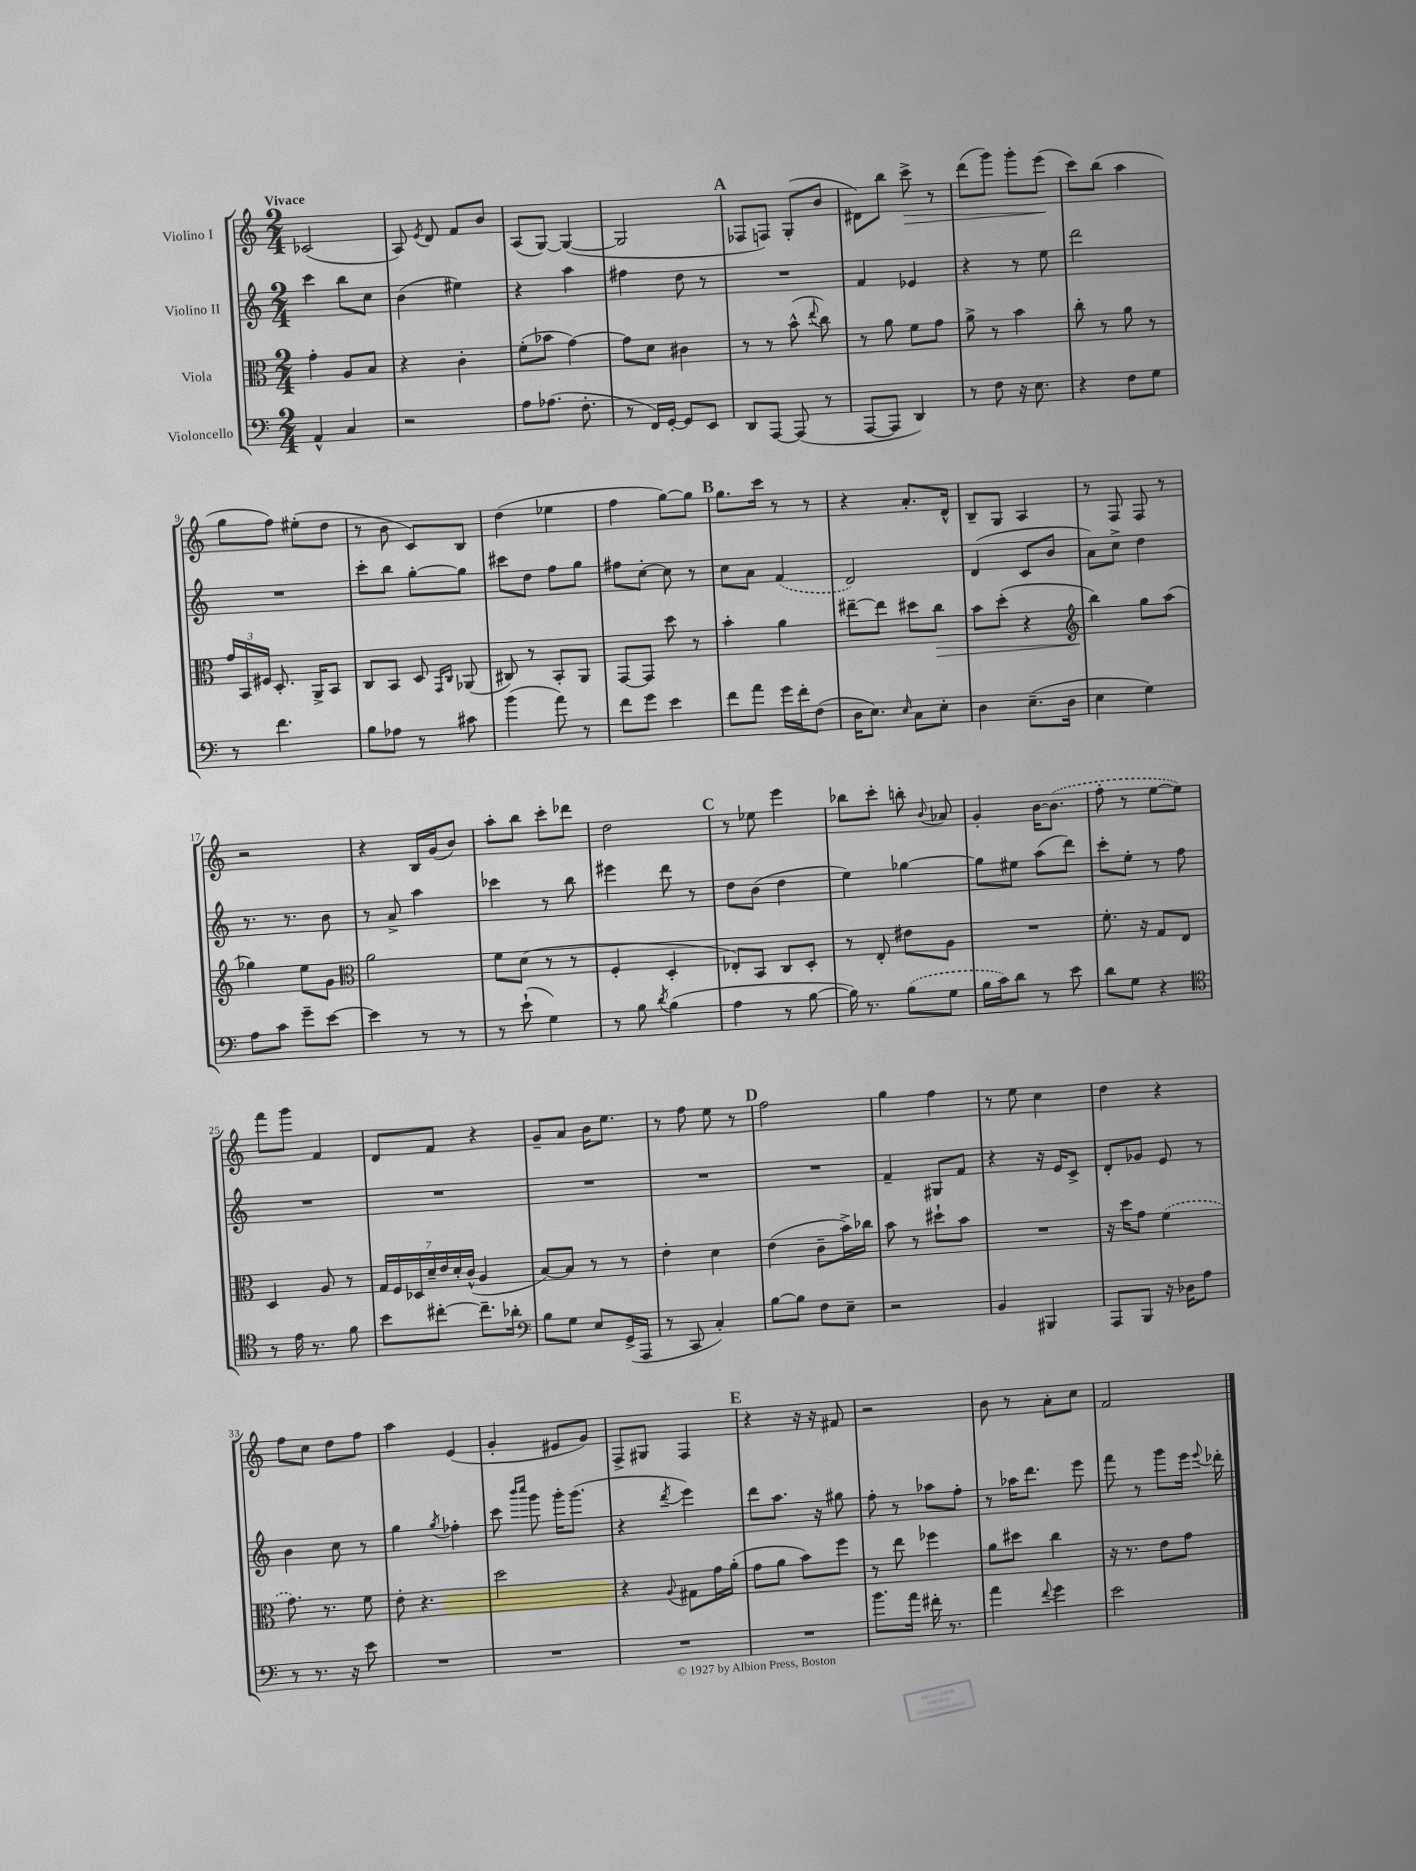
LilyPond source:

<<
\new StaffGroup <<
\new Staff = "s0" \with { instrumentName = "Violino I" } {
    \clef treble \key c \major \numericTimeSignature \time 2/4 \tempo "Vivace"
    \autoBeamOff ces'2( |
    a8) \acciaccatura { e'8 } d'8 f'8[ b'8] |
    a8[( g8]~) g4~( |
    g2 |
    \mark \markup { \bold "A" } fes8[ f8]) g8[-.( b'8] |
    dis'8[) b''8] c'''8->\> r8 |
    d'''8[( g'''8]) g'''8[-. e'''8]\!( |
    c'''8[) b''8]( a''4 |
    g''8[ f''8]) eis''8[-.( d''8] |
    r8 b'8 c'8[) b8] |
    d''4( ees''4 |
    f''4 g''8[~) g''8] |
    \mark \markup { \bold "B" } g''8.[ c'''16] r8 r8 |
    r4 a'8.[-. d'16]-^ |
    b8[-- g8] a4 |
    r8 f8 f8 r8 |
    r2 |
    r4 b16[ g'16( b'8]) |
    a''8[-. b''8] c'''8[-. des'''8] |
    d''2 |
    \mark \markup { \bold "C" } r8 ees''8 e'''4 |
    bes''8[ c'''8]-. b''8-. \appoggiatura { b'8 } aes'8 |
    g'4-. b'16[~ \once \slurDashed b'8.]( |
    f''8-. r8 e''8[~ e''8]) |
    f'''8[ g'''8] f'4 |
    d'8[ f'8] r4 |
    g'8[-- a'8] b'16[ e''8.] |
    r8 f''8 e''8 r8 |
    \mark \markup { \bold "D" } f''2 |
    g''4 f''4 |
    r8 e''8 c''4 |
    d''4 r4 |
    f''8[ c''8] d''8[ f''8] |
    a''4 e'4( |
    g'4-. eis'8[ g'8]) |
    f8[-> gis8] f4 |
    \mark \markup { \bold "E" } r4 r16 r16 fis'8 |
    r2 |
    b'8 r8 a'8[-. c''8] |
    f'2 \bar "|." |
}
\new Staff = "s1" \with { instrumentName = "Violino II" } {
    \clef treble \key c \major \numericTimeSignature \time 2/4
    \autoBeamOff c'''4 b''8[ c''8] |
    b'4( eis''4) |
    r4 a''4 |
    fis''4 d''8 r8 |
    \mark \markup { \bold "A" } R2 |
    f'4 ees'4 |
    r4 r8 e''8 |
    d'''2 |
    R2 |
    c'''8[-. b''8] g''8[~-. g''8] |
    cis'''8[ d''8] f''8[ g''8] |
    fis''8[ c''8]~-. c''8 r8 |
    \mark \markup { \bold "B" } c''8[ a'8] \once \slurDashed f'4( |
    d'2) |
    d'4( c'8[ b'8] |
    a'8[) c''8]-> d''4 |
    r8. r8. b'8 |
    r8 a'8-> a''4 |
    ces'''4 r8 b''8 |
    eis'''4 d'''8 r8 |
    \mark \markup { \bold "C" } d''8[ b'8]( d''4 |
    e''4) ges''4~ |
    ges''8[ eis''8] a''8[( d'''8]) |
    c'''8[-. e''8]-. r8 f''8 |
    R2 |
    R2 |
    R2 |
    R2 |
    \mark \markup { \bold "D" } R2 |
    f'4-- gis8[ f'8] |
    r4 r16 e'16[ c'8]-> |
    d'8[-. ges'8] e'8 r8 |
    b'4 c''8 r8 |
    g''4 \acciaccatura { g''8 } fes''4-. |
    c'''8 \grace { b'''16[ c''''16] } g'''8 g'''16[-. g'''8.]( |
    r4 \acciaccatura { d'''8 } e'''4) |
    \mark \markup { \bold "E" } d'''8[ a''8.] r16 gis''8 |
    f''8-. r8 aes''8[ f''8]-. |
    r8 aes''16[ d'''8.] e'''8 |
    f'''8 r8 g'''8[ e'''16] \appoggiatura { e'''8 } des'''16-. \bar "|." |
}
\new Staff = "s2" \with { instrumentName = "Viola" } {
    \clef alto \key c \major \numericTimeSignature \time 2/4
    \autoBeamOff g'4-. a8[ b8] |
    r4 c'4-. |
    f'8[-.( bes'8] g'4~) |
    g'8[ d'8] cis'4 |
    \mark \markup { \bold "A" } r8 r8 b'8-^( \appoggiatura { e''8 } c''8) |
    r8 a'8 f'8[ g'8] |
    a'8-> r8 b'4 |
    c''8-. r8 a'8 r8 |
    \tuplet 3/2 { g'16[ b,16 fis16] } d8.-. a,16[-> b,8] |
    c8[ b,8] d8 \grace { g,16[ c16] } aes,8( |
    cis8) r8 b,8[-. a,8] |
    g,8[~ g,8] d''8 r8 |
    \mark \markup { \bold "B" } b'4-. a'4 |
    eis''8[~-- eis''8] dis''8[ c''8]\> |
    b'8[ d''8]-.( r4 |
    \clef treble b''4\!) g''8[ a''8]( |
    ges''4) e''8[ g'8] |
    \clef alto a'2 |
    f'8[ d'8]( r8 r8 |
    f4-. d4-. |
    \mark \markup { \bold "C" } ees8[-.) b,8] c8[ d8]-. |
    r8 e8-. eis'8[ a8] |
    R2 |
    f'8.-. r16 g8[ e8] |
    d4 a8 r8 |
    \tuplet 7/4 { g16[ f16 des16 d'16-- e'16 d'16-. c'16]-^( } a4 |
    b8[~) b8] r8 r8 |
    e'4-. d'4 |
    \mark \markup { \bold "D" } e'4( c'8[-- b'16->) ces''16] |
    b'8 r8 dis''8[-! b'8] |
    R2 |
    r16 d''16[ g'8] \once \slurDashed f'4( |
    g'8.) r8. f'8 |
    e'8-. r4. |
    d''2 |
    r4 \appoggiatura { a8 } gis8[ g'16 a'16]-.( |
    \mark \markup { \bold "E" } g'8[ a'8] b'8[) f''8] |
    r8 e''8 fes''4 |
    a'8[ dis''8] c''4 |
    r16 r8. e'8[ g'8] \bar "|." |
}
\new Staff = "s3" \with { instrumentName = "Violoncello" } {
    \clef bass \key c \major \numericTimeSignature \time 2/4
    \autoBeamOff a,4-^ c4 |
    r2 |
    a8[ aes8.]( f8.-. |
    r8 f,16[) g,16]~-. g,8[ e,8] |
    \mark \markup { \bold "A" } d,8[ a,,8]~ a,,8( r8 |
    a,,8[~ a,,8] d,4) |
    r8 f8 r16 e8. |
    r4 f8[ g8] |
    r8 f'4. |
    b8[ aes8] r8 cis'8 |
    b'4( a'8) r8 |
    f'8[ g'8] e'4 |
    \mark \markup { \bold "B" } f'8[ a'8] g'16[ f'16-. f8]( |
    d16[ e8.]) \grace { e16 } c8[ e8]-. |
    d4 e8.[--( d16] |
    e4 g4) |
    a8[ c'8] g'8[-- e'8]~ |
    e'4 r8 r8 |
    r8 e'8-!( g4) |
    r8 b8 \acciaccatura { d'8 } b4( |
    \mark \markup { \bold "C" } a4 r8 b8~ |
    b16) r8. \once \slurDashed b8[( g8] |
    b16[ c'16) d'8] r8 e'8 |
    d'8[ g8] r4 |
    \clef tenor r8 e'16 r8. f'8 |
    b'8[ cis''8]~-. cis''8.[-- aes'16]-. |
    \clef bass b8[ g8] e8[ g,16->( a,,16] |
    r8 c,8 c4-.) |
    \mark \markup { \bold "D" } b8[~ b8] f8[ e8]-- |
    r2 |
    b,4 bis,,4 |
    a,,8[ b,,8] r16 des16[ a8] |
    r8 r8. r16 e'8 |
    R2 |
    R2 |
    R2 |
    \mark \markup { \bold "E" } R2 |
    b'8.[ a'16] fis'16-. r8. |
    a'4 \appoggiatura { f'8 } g'4 |
    e'2 \bar "|." |
}
>>
>>
